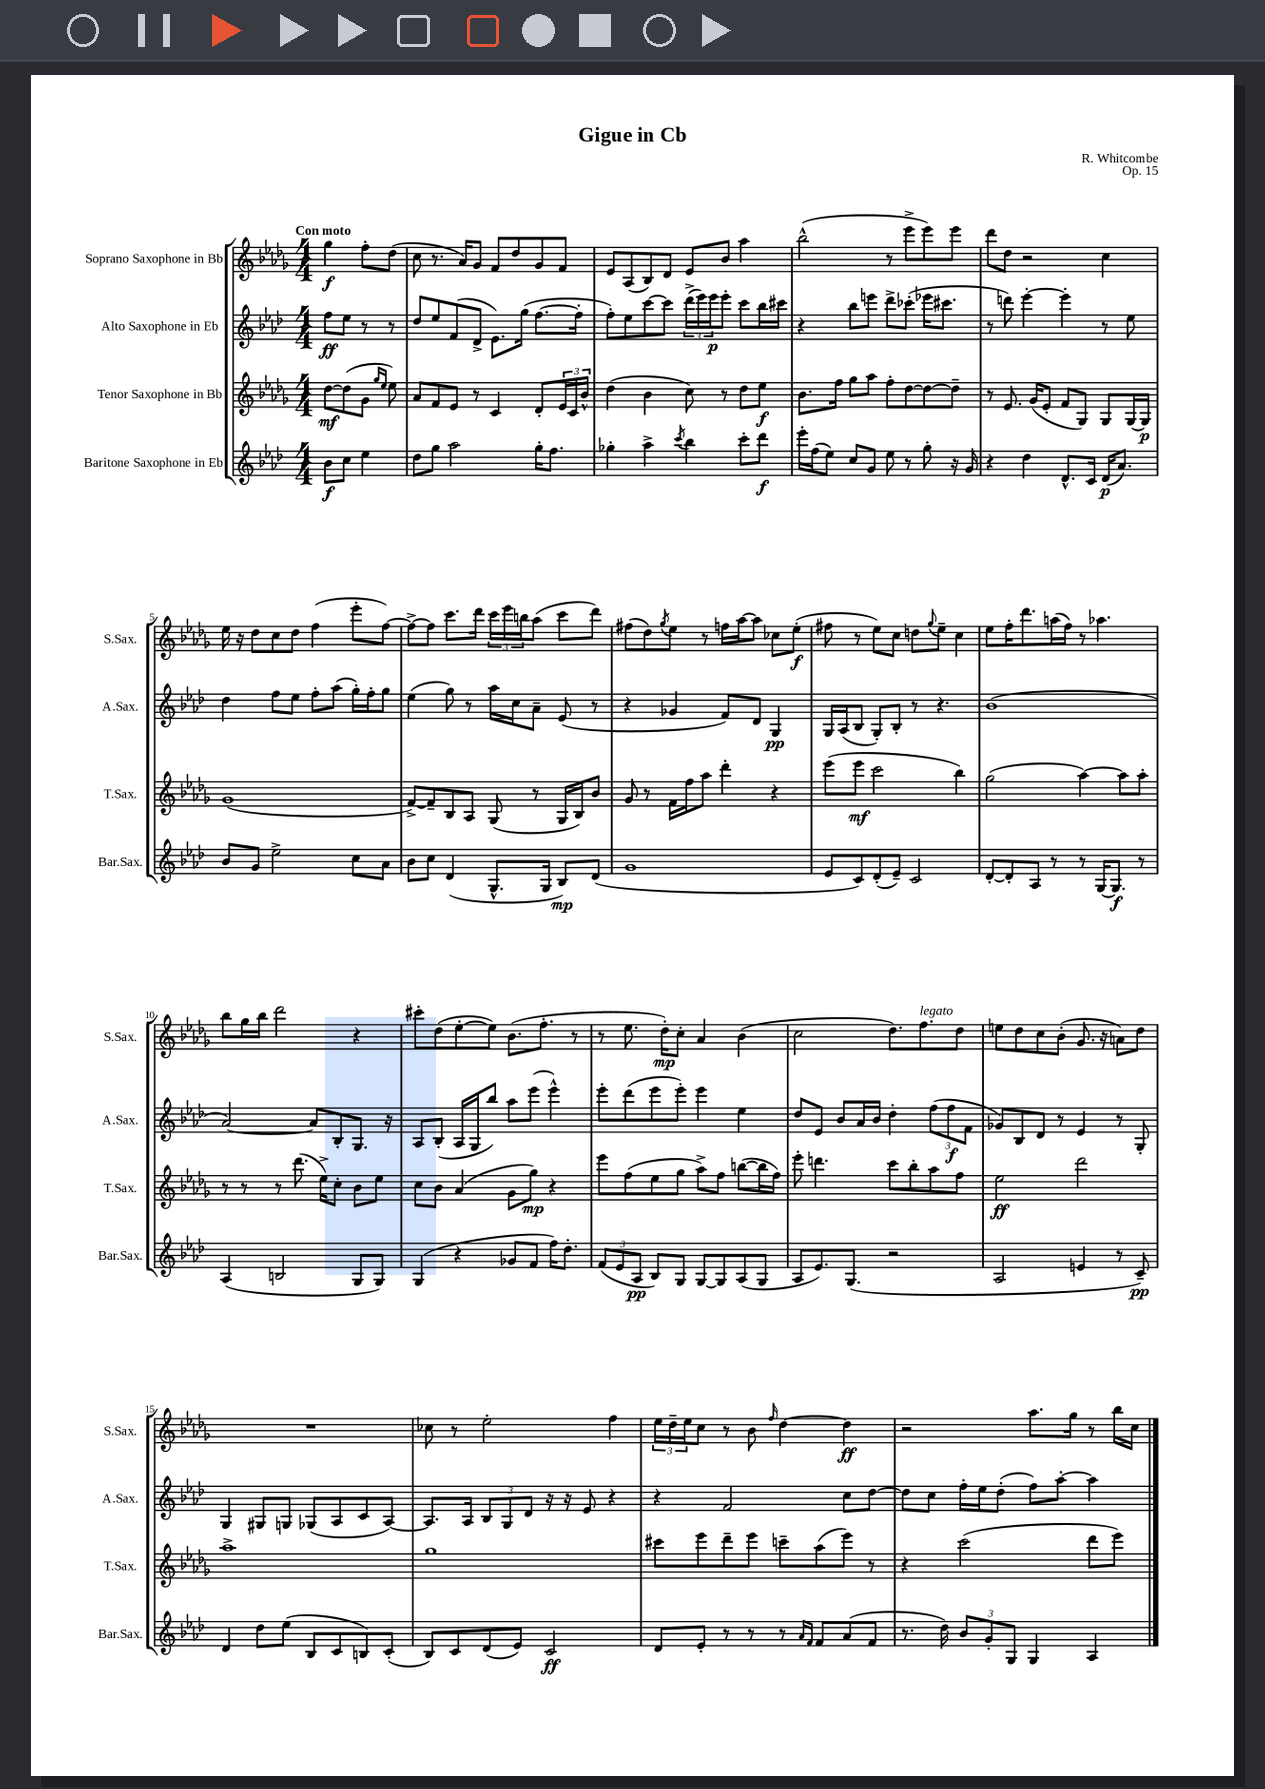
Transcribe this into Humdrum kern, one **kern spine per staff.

**kern	**kern	**kern	**kern
*staff4	*staff3	*staff2	*staff1
*clefG2	*clefG2	*clefG2	*clefG2
*k[b-e-a-d-]	*k[b-e-a-d-g-]	*k[b-e-a-d-]	*k[b-e-a-d-g-]
*M4/4	*M4/4	*M4/4	*M4/4
8b-	[8dd-	8ff	4gg-
8cc	(8dd-]	8ee-	.
4ee-	8g-	8r	8ff'
.	16qqgg-	.	.
.	16qqee-	.	.
.	8ee-)	8r	(8dd-
=	=	=	=
8dd-	8a-	8dd-	8cc
8gg	8f	8ee-	8.r
2aa-	8e-	(8f	.
.	.	.	16a-)
.	8r	8d-^	8g-
.	4c	8.e-)	8f
.	.	.	8dd-
.	.	(16gg	.
16gg'	8d-'	[8.ff	8g-
8.ff	.	.	.
.	24e-	.	8f
.	24c	.	.
.	.	16ff']	.
.	24b-^^	.	.
=	=	=	=
4gg-'	(4dd-	8ff')	8e-
.	.	8ee-	(8A-
4aa-^	4b-	[8ccc	8B-)
.	.	8ccc]	8d-
8qccc	.	.	.
4bb-	8cc)	(24ddd-^	8e-
.	.	24eee-)	.
.	.	24eee-	.
.	8r	8eee-'	8b-
8ccc'	8dd-	8ccc	4aa-
8ddd-	8ee-	16bb-	.
.	.	16ccc#	.
=	=	=	=
16eee-'	8.b-	4r	(2bb-^^
(16ff	.	.	.
8ee-)	.	.	.
.	16ff	.	.
8cc	8gg-	8bb-	.
8g	8aa-	8eee	.
8ee-	8ff'	8ddd-^	8r
8r	[8dd-	(8ccc-'	8eee-^
8gg'	8dd-_	16eee-	8eee-)
.	.	8.ccc#	.
16r	8dd-~]	.	8eee-
16g	.	.	.
=	=	=	=
4r	8r	8r	8ddd-
.	8.e-	8ddd)	8dd-
4dd-	.	[4eee-'	2r
.	(16g-	.	.
.	8e-'	.	.
8.d-^^	8f	4eee-']	.
.	8G-)	.	.
16c	.	.	.
(16d-	8G-	8r	4cc
8.a-)	.	.	.
.	[16G-	8ee-	.
.	16G-]	.	.
=	=	=	=
8b-	(1g-	4dd-	16ee-
.	.	.	16r
8g	.	.	8dd-
2ee-^	.	8ff	8cc
.	.	8ee-	8dd-
.	.	8ff'	(4ff
.	.	(8aa-	.
8cc	.	16gg')	8eee-'
.	.	16ff'	.
8a-	.	8gg	[8ff)
=	=	=	=
8b-	[8f^)	(4ee-	8ff^_
8cc	8f~]	.	8ff]
(4d-	8B-	8gg)	8.ccc
.	8A-	8r	.
.	.	.	16ddd-
8.G^^	(8G-	16aa-	24ccc
.	.	.	24eee-
.	.	16cc	.
.	.	.	24bb
.	8r	8a-~	(8aa-
16G	.	.	.
8B-)	16G-	(8e-	8ccc
.	16B-)	.	.
(8d-	8b-	8r	8ddd-)
=	=	=	=
1g	8g-	4r	(8ff#
.	8r	.	8dd-)
.	.	.	8qgg-
.	16f	4g-	8ee-
.	16ff	.	.
.	8aa-	.	8r
.	4ddd-'	8f)	16ff
.	.	.	[16aa-
.	.	8d-	8aa-]
.	4r	4G	8cc-
.	.	.	(8ee-'
=	=	=	=
8e-	(8eee-	16G	8ff#
.	.	(16A-	.
8c)	8eee-	8B-	8r
(8d-'	2ccc	8G')	8ee-)
8e-~)	.	8B-'	8cc
2c	.	8r	8dd
.	.	.	8qqgg-
.	.	4.r	8ee-~
.	4bb-)	.	4cc
=	=	=	=
[8d-'	(2gg-	(1b-	8ee-
8d-']	.	.	16ff'
.	.	.	8.ddd-
8A-	.	.	.
8r	.	.	(16aa
.	.	.	16ff)
8r	[4aa-)	.	8r
[16G	.	.	4.aa-
8.G]	.	.	.
.	8aa-]	.	.
8r	8aa-'	.	.
=	=	=	=
(4A-	8r	[2a-)	8bb-
.	8r	.	16gg-
.	.	.	16bb-
2B	8r	.	2ddd-
.	(8.ddd-	.	.
.	.	8a-]	.
.	16ee-^)	.	.
.	8cc'	8B-'	.
8G	8b-	8.G	4r
8G)	8ee-	.	.
.	.	16r	.
=	=	=	=
(4G	8cc	8A-	8ccc#'
.	8b-	(8B-'	(8dd-
4r	(4a-	16A-	[8ee-'
.	.	16G	.
.	.	8bb-)	8ee-])
8g-	8g-	8aa-	(8.b-
8f	8gg-)	(8eee-	.
.	.	.	8.ff'
16ff)	4r	4eee-^^)	.
8.dd-'	.	.	.
.	.	.	8r
=	=	=	=
(12f	8eee-	8eee-'	8r
12e-	.	.	.
.	(8ff	(8ddd-	8.ee-
12A-	.	.	.
8B-)	8ee-	8eee-	.
.	.	.	16dd-')
8G	8gg-	8eee-')	8cc'
[8G	8aa-^)	4eee-	4a-
8G]	8ff	.	.
(8A-	([8bb	4ee-	(4b-
8G	16bb]	.	.
.	16ff)	.	.
=	=	=	=
8A-	8eee-'	8dd-	2cc
8.e-)	4.ddd	8e-	.
.	.	8b-	.
(8.G	.	.	.
.	.	16a-	.
.	.	16b-	.
2r	8ccc	4dd-'	8.dd-)
.	8bb-'	.	.
.	.	.	8.ff
.	8aa-	(12ff	.
.	.	12ff	.
.	8ff	.	8dd-
.	.	12f	.
=	=	=	=
2A-	2ee-	8g-)	8ee
.	.	8B-	8dd-
.	.	8d-	8cc
.	.	8r	(8b-'
4e	2ddd-	4e-	8.g-
.	.	.	16r
8r	.	8r	8a)
8c~)	.	8G'	8dd-
=	=	=	=
4d-	1aa-^	4G	1r
8dd-	.	8G#	.
(8ee-	.	8G	.
8B-	.	(8G-	.
8c	.	8A-	.
8B)	.	8c	.
(8c'	.	[8A-)	.
=	=	=	=
8B-)	1gg-	8.A-]	8cc-
8c	.	.	8r
.	.	16A-	.
(8d-	.	12B-	2ee-'
.	.	12G	.
8e-)	.	.	.
.	.	12d-	.
2c	.	16r	.
.	.	16r	.
.	.	8e-	.
.	.	4r	4ff
=	=	=	=
8d-	8ccc#	4r	24ee-
.	.	.	24dd-~
.	.	.	24ee-
8e-'	8eee-	.	8cc
8r	8ddd-~	2f	8r
8r	8eee-	.	8b-
.	.	.	16qqff
8r	8ccc~	.	[4dd-
16qqa-	.	.	.
16qqf	.	.	.
8f	(8aa-	.	.
(8a-	8eee-)	8cc	4dd-]
8f	8r	[8dd-	.
=	=	=	=
8.r	4r	8dd-]	2r
.	.	8cc	.
16dd-)	.	.	.
12b-	(2ccc	16ff'	.
.	.	16ee-	.
12g'	.	.	.
.	.	(8dd-'	.
12G	.	.	.
4G	.	8ff)	8.aa-
.	.	[8aa-'	.
.	.	.	16gg-
4A-	8ddd-	4aa-]	8r
.	8eee-)	.	16bb-
.	.	.	16cc
==	==	==	==
*-	*-	*-	*-
